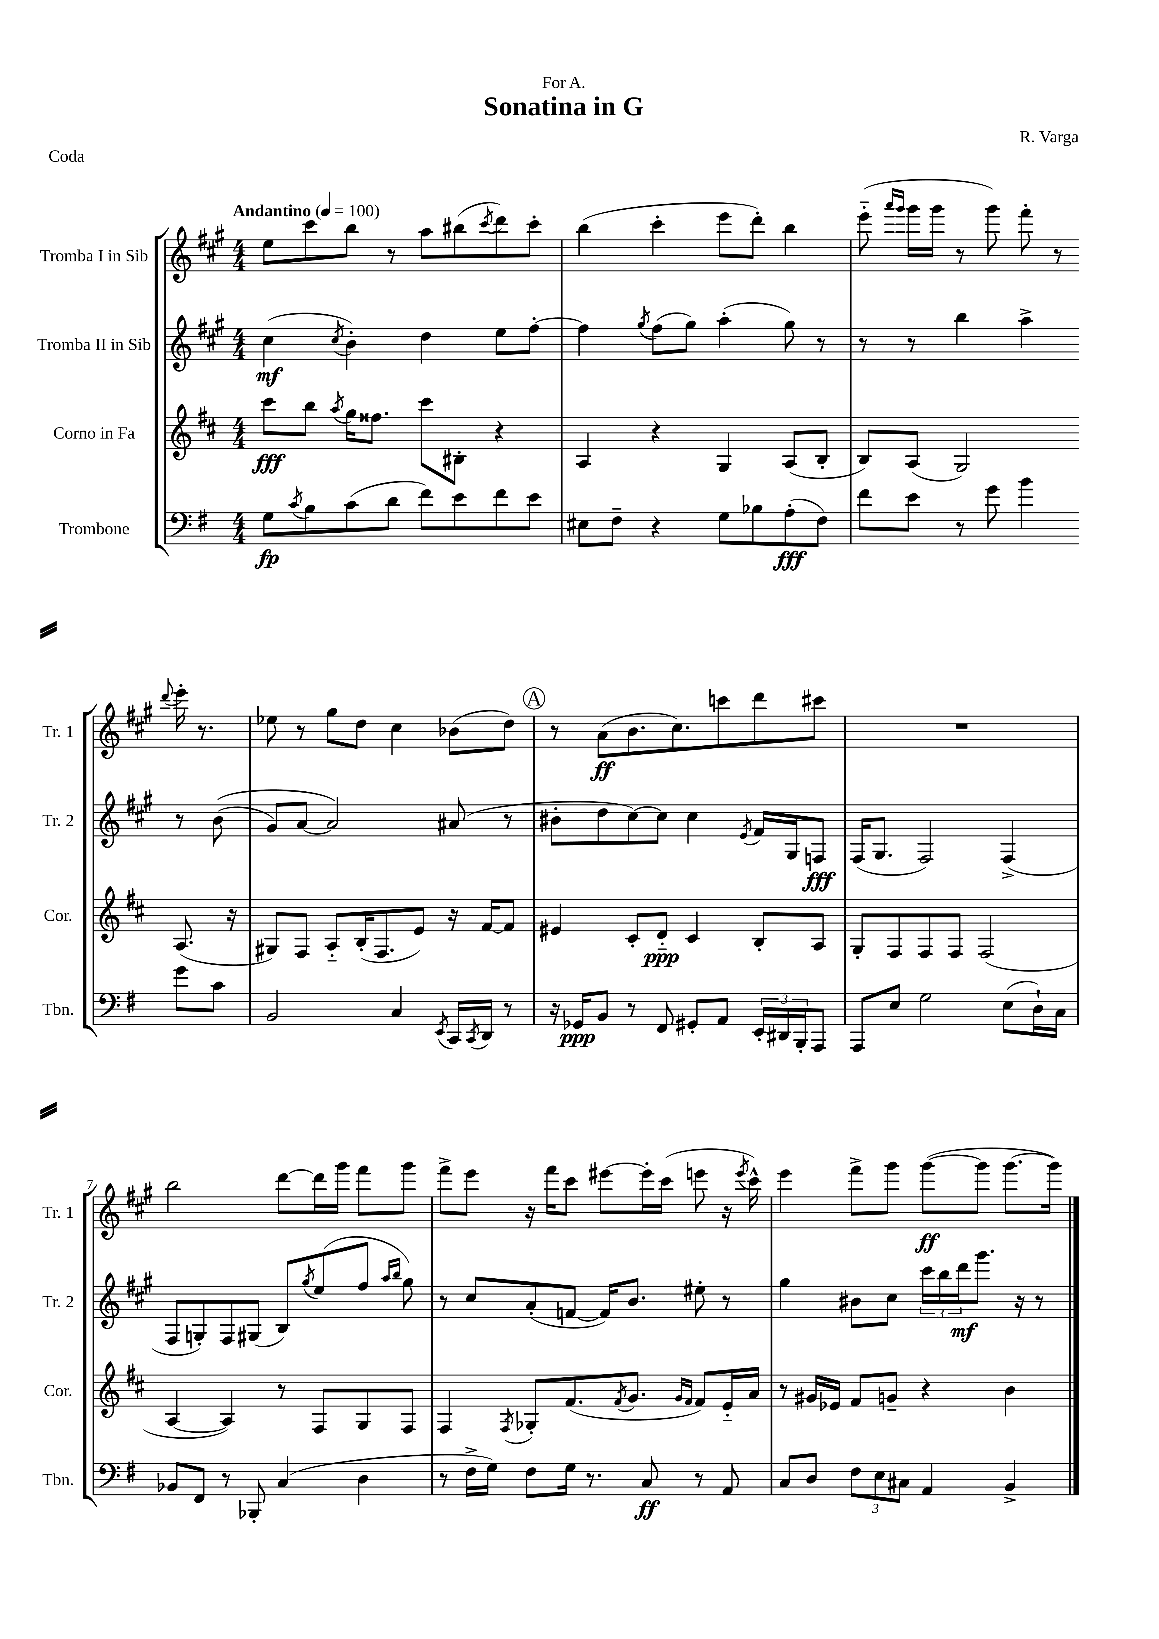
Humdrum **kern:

**kern	**kern	**kern	**kern
*staff4	*staff3	*staff2	*staff1
*clefF4	*clefG2	*clefG2	*clefG2
*k[f#]	*k[f#c#]	*k[f#c#g#]	*k[f#c#g#]
*M4/4	*M4/4	*M4/4	*M4/4
*MM100	*MM100	*MM100	*MM100
8G	8ccc#	(4cc#	8ee
8qc	.	.	.
8B	8bb	.	8ccc#
.	8qaa	8qcc#	.
(8c	16gg	4b')	8bb
.	8.ff##	.	.
8d	.	.	8r
8f#)	8ccc#	4dd	8aa
8e	8B#'	.	(8bb#
.	.	.	8qccc#
8f#	4r	8ee	8ddd)
8e	.	[8ff#'	8ccc#'
=	=	=	=
8E#	4A	4ff#]	(4bb
8F#~	.	.	.
.	.	8qgg#	.
4r	4r	(8ff#	4ccc#'
.	.	8gg#)	.
8G	4G	(4aa'	8eee
8B-	.	.	8ddd')
(8A'	(8A	8gg#)	4bb
8F#)	8B'	8r	.
=	=	=	=
8f#	8B)	8r	(8eee'~
.	.	.	16qqaaa
.	.	.	16qqggg#
8e	(8A	8r	16ggg#
.	.	.	16ggg#
8r	2G)	4bb	8r
8g	.	.	8ggg#)
4b	.	4aa^	8fff#'
.	.	.	8r
.	.	.	8qqddd
8g	(8.A	8r	16eee'
.	.	.	8.r
8c	.	&((8b	.
.	16r	.	.
=	=	=	=
2BB	8G#)	8g#)	8ee-
.	8F#	[8a	8r
.	8A'~	2a]&)	8gg#
.	(16B'	.	8dd
.	8.F#	.	.
4C	.	.	4cc#
.	8e)	.	.
8qEE	.	.	.
16CC	16r	(8a#	(8b-
8qCC	.	.	.
16DD	[16f#	.	.
8r	8f#]	8r	8dd)
=	=	=	=
16r	4e#	8b#'	8r
16GG-	.	.	.
8BB	.	8dd	(8a
8r	8c#'	[8cc#)	8.b
8FF#	8d'~	8cc#]	.
.	.	.	8.cc#)
8GG#'	4c#	4cc#	.
8AA	.	.	8ccc
.	.	8qe	.
24EE'	8B'	16f#	8ddd
24DD#	.	.	.
.	.	16G#	.
24BBB'	.	.	.
8AAA	8A	8F	8ccc#
=	=	=	=
8AAA	8G'	(16F#	1r
.	.	8.G#	.
8E	8F#	.	.
2G	8F#	2F#)	.
.	8F#	.	.
.	(2F#	.	.
(8E	.	(4F#^	.
16D`)	.	.	.
16C	.	.	.
=	=	=	=
8BB-	[4A	8F#	2bb
8FF#	.	8G')	.
8r	4A])	8F#	.
8BBB-'	.	(8G#	.
(4C	8r	8B)	[8ddd
.	.	8qgg#	.
.	8F#	(8ee	16ddd]
.	.	.	16ggg#
4D	8G	8ff#	8fff#
.	.	16qqaa	.
.	.	16qqbb	.
.	8F#	8gg#)	8ggg#
=	=	=	=
8r	4F#	8r	8fff#^
16F#^	.	8cc#	8eee
16G)	.	.	.
.	8qF#	.	.
8F#	8G-'	(8a'	16r
.	.	.	16fff#
16G	(8.f#	[8f	8ccc#
8.r	.	.	.
.	.	16f])	[8eee#
.	8qf#	.	.
.	8.g	8.b	.
8C	.	.	16eee#']
.	.	.	(16ccc#
.	16qqg	.	.
.	16qqf#	.	.
8r	8f#)	8ee#'	8eee
8AA	16e'~	8r	16r
.	.	.	8qeee
.	16a	.	16ccc#^^)
=	=	=	=
8C	8r	4gg#	4eee
8D	16g#	.	.
.	16e-	.	.
12F#	8f#	8b#	8fff#^
12E	.	.	.
.	8g~	8cc#	8ggg#
12C#	.	.	.
4AA	4r	24ccc#	([8ggg#
.	.	24bb	.
.	.	24ddd	.
.	.	8.ggg#	8ggg#]
4BB^	4b	.	[8.ggg#
.	.	16r	.
.	.	8r	.
.	.	.	16ggg#])
==	==	==	==
*-	*-	*-	*-
